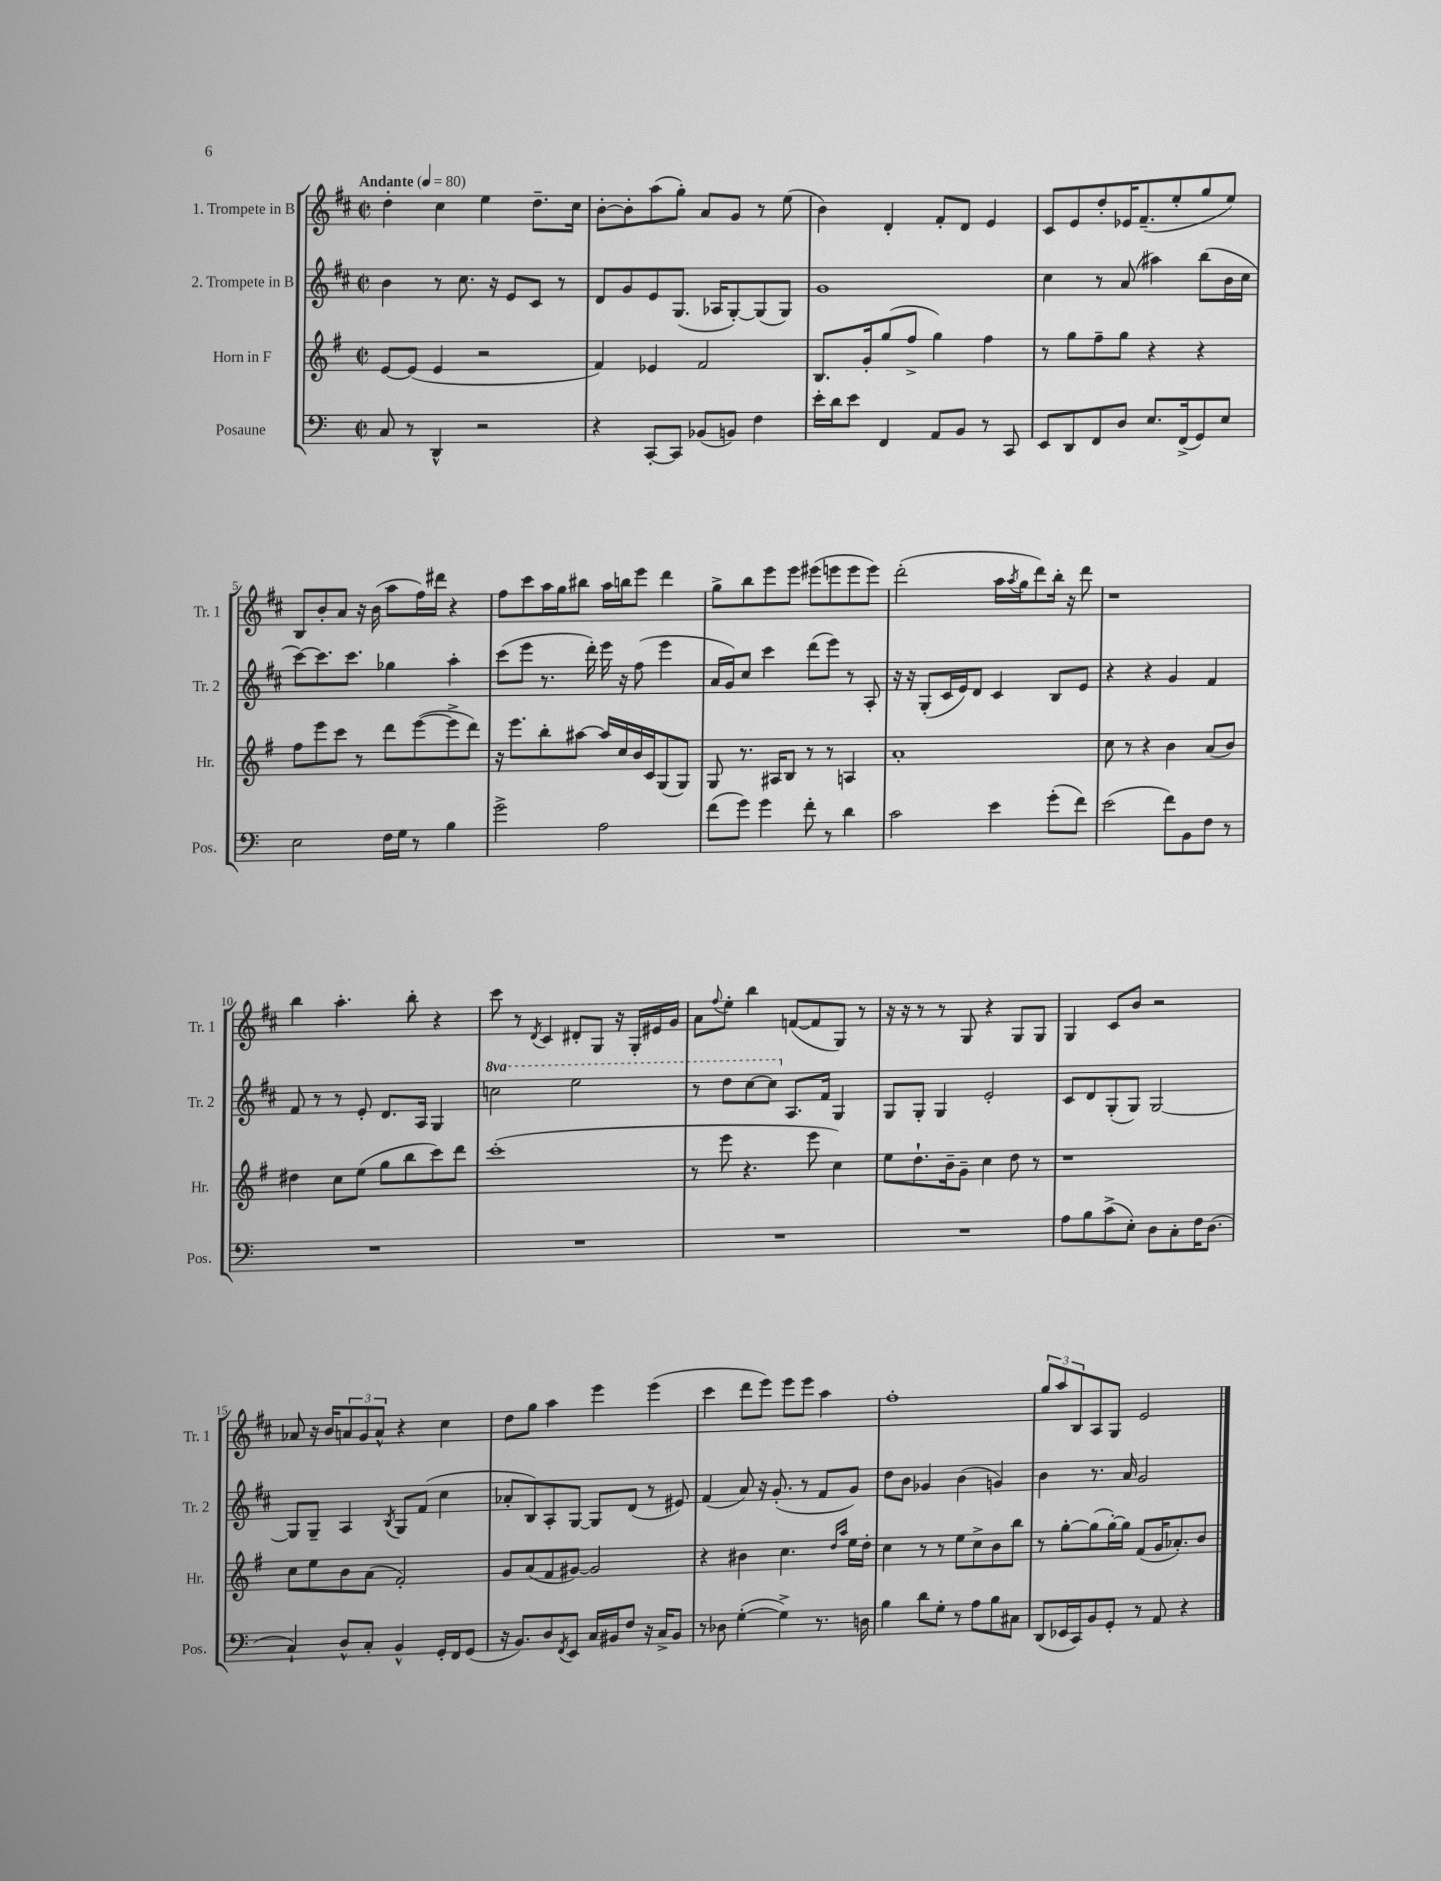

**kern	**kern	**kern	**kern
*staff4	*staff3	*staff2	*staff1
*clefF4	*clefG2	*clefG2	*clefG2
*k[]	*k[f#]	*k[f#c#]	*k[f#c#]
*M2/2	*M2/2	*M2/2	*M2/2
*met(c|)	*met(c|)	*met(c|)	*met(c|)
*MM80	*MM80	*MM80	*MM80
8C	[8e	4b	4dd'
8r	(8e]	.	.
4DD^^	4e	8r	4cc#
.	.	8.cc#	.
2r	2r	.	4ee
.	.	16r	.
.	.	8e	.
.	.	8c#	8.dd~
.	.	8r	.
.	.	.	16cc#
=	=	=	=
4r	4f#)	8d	[8b'
.	.	8g	8b']
[8CC'	4e-	8e	(8aa
8CC]	.	(8.G	8gg')
(8BB-	2f#	.	8a
.	.	16A-	.
8BB)	.	[8G')	8g
4F	.	(8G]	8r
.	.	8G)	(8ee
=	=	=	=
16e'	8.B	1g	4b)
16d	.	.	.
8e	.	.	.
.	16g'	.	.
4FF	(8gg	.	4d'
.	8ff#^	.	.
8AA	4gg)	.	8f#'
8BB	.	.	8d
8r	4ff#	.	4e
8CC	.	.	.
=	=	=	=
8EE	8r	4cc#	8c#
8DD	8gg	.	8e
8FF	8ff#~	8r	8dd'
8D	8gg	(8a	16e-
.	.	.	(8.f#~
8.E	4r	4aa#)	.
.	.	.	8ee'
(16FF^	.	.	.
8GG)	4r	(8bb	8gg
8E	.	16b	8ee)
.	.	16cc#	.
=	=	=	=
2E	8ff#	[8ccc#)	8B
.	8eee	8.ccc#]	8b'
.	8ccc	.	8a
.	.	8.ccc#	.
.	8r	.	16r
.	.	.	(16b
16F	8ddd	4gg-	8aa
16G	.	.	.
8r	([8eee	.	16ff#)
.	.	.	16ddd#
4B	8eee^]	4aa'	4r
.	8ddd)	.	.
=	=	=	=
2g^	16r	(8ccc#	8ff#
.	8.eee	.	.
.	.	8eee	8ccc#
.	8bb'	8.r	16aa
.	.	.	16gg
.	[8aa#	.	8bb#
.	.	16ddd')	.
2A	16aa#]	16eee	16aa
.	16cc	16r	16bb
.	16b	(8ff#	8eee
.	16c	.	.
.	(8G	4eee	4ddd
.	8G)	.	.
=	=	=	=
(8f	8G	16a	8gg^
.	.	16g)	.
8g)	8.r	8cc#	8bb
4g	.	4ccc#	8eee
.	16A#	.	.
.	8B	.	8eee
8f'	8r	(8ddd	(8eee#
8r	8r	8eee)	8eee
4d	4A	8r	8eee
.	.	8A'	8eee)
=	=	=	=
2c	1a'	16r	(2ddd'
.	.	16r	.
.	.	(8G'	.
.	.	16c#	.
.	.	16e)	.
.	.	8d	.
4e	.	4c#	16aa
.	.	.	8qaa
.	.	.	16gg
.	.	.	8ddd)
(8g'	.	8B	16bb'
.	.	.	16r
8f)	.	8e	8ddd
=	=	=	=
(2e	8cc	4r	1r
.	8r	.	.
.	4r	4r	.
8f)	4b	4g	.
8BB	.	.	.
8F	(8a	4f#	.
8r	8b)	.	.
=	=	=	=
1r	4dd#	8f#	4bb
.	.	8r	.
.	8cc	8r	4.aa'
.	(8ee	8e'	.
.	8gg	8.d	.
.	8bb	.	8bb'
.	.	16A	.
.	8ccc)	4G	4r
.	8ddd	.	.
=	=	=	=
1r	(1ccc'	2ccc	8ccc#
.	.	.	8r
.	.	.	8qd
.	.	.	4c#
.	.	2eee	8d#'
.	.	.	8G
.	.	.	16r
.	.	.	16G'
.	.	.	16e#
.	.	.	16g
=	=	=	=
1r	8r	8r	8a
.	.	.	8qqff#
.	8eee	8ddd	8ee'
.	4.r	[8ccc#	4bb
.	.	8ccc#]	.
.	.	8.A	([8f
.	8eee	.	8f]
.	.	16f#	.
.	4cc)	4G	8G)
.	.	.	8r
=	=	=	=
1r	8ee	8G	16r
.	.	.	16r
.	8.dd`	8G'	8r
.	.	4G	8r
.	16b~	.	.
.	8g~	.	8G
.	4cc	2e'	4r
.	8dd	.	8G
.	8r	.	8G
=	=	=	=
8A	1r	8c#	4G
8B	.	8d	.
(8c^	.	(8G'	8c#
8E')	.	8G)	8b
8D	.	[2G	2r
8C'	.	.	.
16F	.	.	.
(8.D	.	.	.
=	=	=	=
4C`)	8cc	8G]	8a-
.	8ee	8G~	16r
.	.	.	16b
8D^^	8b	4A	12a
.	.	.	12g
8C'	(8a	.	.
.	.	.	12a^^
.	.	8qB	.
4BB^^	2f#')	8G	4r
.	.	(8f#	.
16GG'	.	4cc#	4cc#
16FF	.	.	.
(8GG	.	.	.
=	=	=	=
16r	8g	8a-'	8dd
8.BB)	.	.	.
.	(8a	8B)	8gg
8D	8f#	8A'	4aa
8qFF	.	.	.
8EE	[8g#)	[8G	.
16C	2g#]	8G]	4eee
16BB#	.	.	.
8F	.	(8d	.
16r	.	8r	(4eee
16C^	.	.	.
8BB#	.	8e#)	.
=	=	=	=
8r	4r	(4f#	4ccc#
8D-	.	.	.
([4G'	4b#	8a)	8ddd
.	.	16r	8eee)
.	.	(8.g'	.
4G^])	4.cc	.	8eee
.	.	8r	8eee
8.r	.	8f#	4aa
.	16qqdd	.	.
.	16qqaa	.	.
.	16ee	8g)	.
16D	16dd'	.	.
=	=	=	=
4B	4cc	8dd	1ff#'
.	.	8b	.
8d	8r	4g-	.
8G'	8r	.	.
8r	8ee	(4b	.
8A	8cc^	.	.
8B	8b	4g)	.
8C#	8bb	.	.
=	=	=	=
(8DD	8r	4b	12gg
.	.	.	12aa
16EE-	[8gg'	.	.
.	.	.	12B
16CC)	.	.	.
8BB	(8gg]	8.r	8A
8GG'	[16gg')	.	8G
.	16gg]	16a	.
8r	(8f#	2g	2e
8AA	16g	.	.
.	8.a-')	.	.
4r	.	.	.
.	8b	.	.
==	==	==	==
*-	*-	*-	*-
